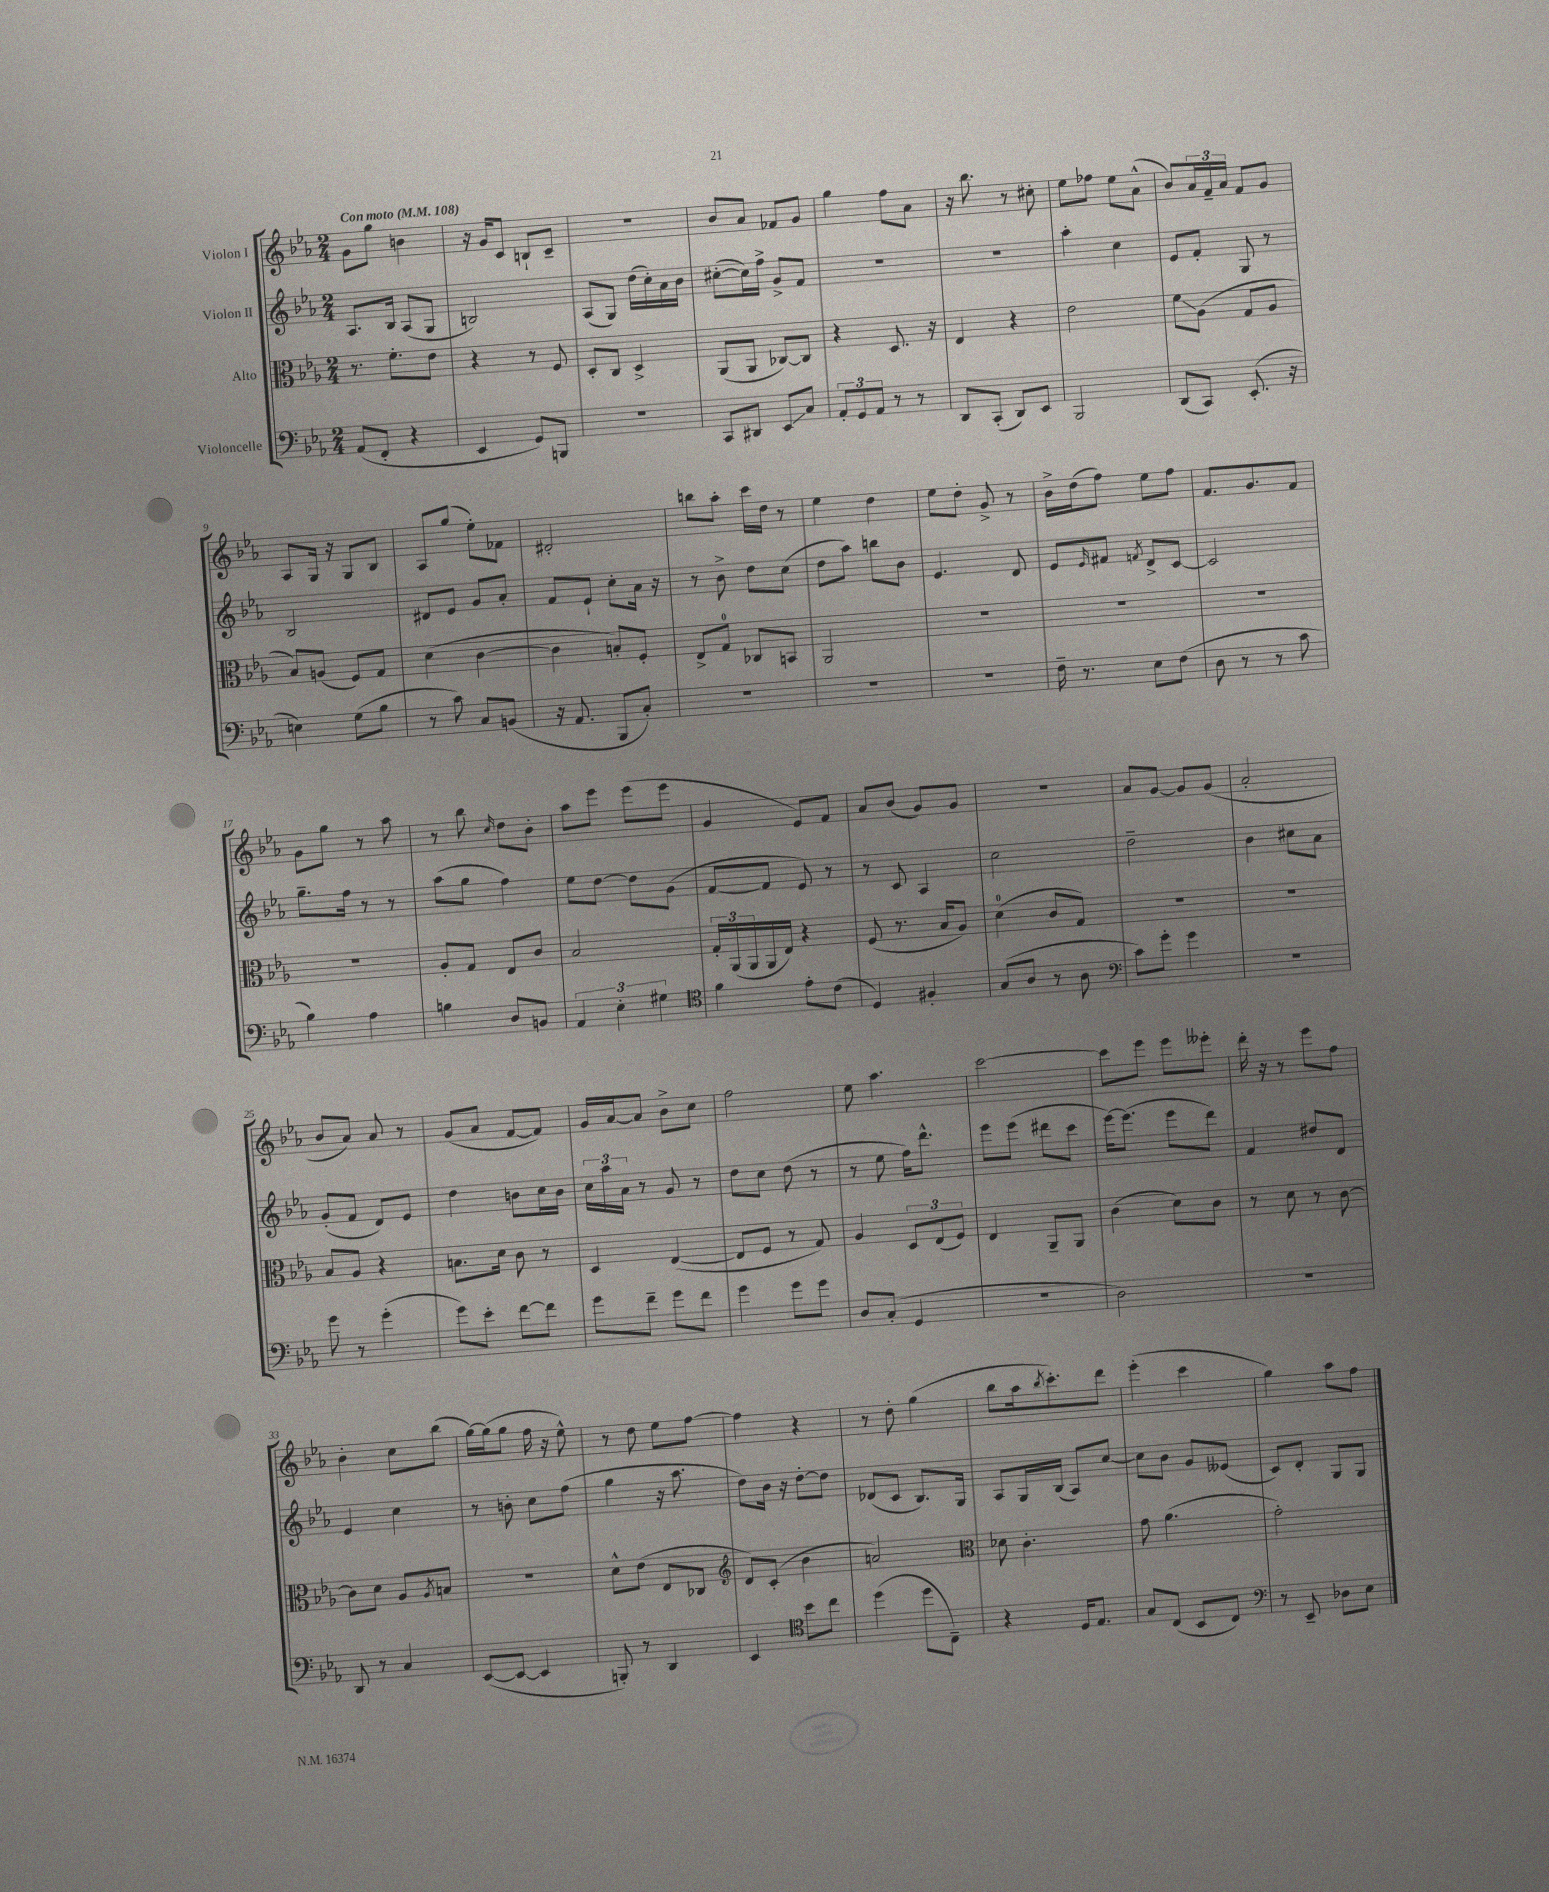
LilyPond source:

<<
\new StaffGroup <<
\new Staff = "s0" \with { instrumentName = "Violon I" } {
    \clef treble \key ees \major \numericTimeSignature \time 2/4 \tempo "Con moto" 4 = 108
    g'8 g''8 b'4 |
    r16 g'16 c'8 b8-! c'8-- |
    R2 |
    bes'8 aes'8 fes'8 g'8 |
    g''4 f''8 aes'8 |
    r16 bes''8. r8 cis''8-. |
    ees''8 fes''8 ees''8 aes'8-^( |
    bes'8) \tuplet 3/2 { aes'16 f'16-- aes'16 } f'8 g'8 |
    aes8 g16 r16 g8 bes8 |
    aes8 g''8( ees''8-.) fes'8 |
    dis'2-. |
    b''8 aes''8-. c'''16 d''16 r8 |
    ees''4 d''4 |
    ees''8 d''8-. g'8-> r8 |
    bes'16-> d''16( f''8) ees''8 f''8 |
    f'8. g'8. f'8 |
    g'8 g''8 r8 aes''8 |
    r8 bes''8 \grace { c''16 } d''8 bes'8-. |
    aes''8 ees'''8 ees'''8( ees'''8 |
    g'4 ees'8) f'8 |
    aes'8 bes'8( g'8) g'8 |
    R2 |
    aes'8 g'8~ g'8 g'8( |
    aes'2-. |
    bes'8 aes'8) aes'8 r8 |
    g'8( aes'8 f'8~ f'8) |
    g'16 aes'16~ aes'8 bes'8-> c''8 |
    f''2 |
    ees''8 aes''4. |
    c'''2~ |
    c'''8 ees'''8 ees'''8 eeses'''8-. |
    d'''16-. r16 r8 ees'''8 f''8 |
    bes'4-. c''8 bes''8( |
    g''16~) g''16( g''8 f''16 r16 ees''8-^) |
    r8 d''8 ees''8 f''8~ |
    f''4 r4 |
    r8 d''8-. g''4( |
    bes''8 aes''16 \acciaccatura { bes''8 } c'''8.-.) d'''8 |
    ees'''4-.( c'''4 |
    g''4) aes''8 f''8 \bar "|." |
}
\new Staff = "s1" \with { instrumentName = "Violon II" } {
    \clef treble \key ees \major \numericTimeSignature \time 2/4
    aes8. bes16 aes8( g8 |
    b2) |
    aes8( g8) d''16( c''16-.) aes'16 bes'16 |
    cis''8~-.( cis''16) f''16-> g'8-> f'8 |
    R2 |
    R2 |
    aes''4-. c''4 |
    ees'8 f'8-. g8 r8 |
    bes2 |
    dis'8 ees'8 g'8 aes'8-. |
    f'8 ees'8-! c''8-. aes'16 r16 |
    r8 bes'8-> d''8 c''8( |
    d''8 aes''8) b''8 bes'8 |
    ees'4. d'8 |
    ees'8 \grace { ees'16 } fis'8 \acciaccatura { f'8 } d'8-> c'8~ |
    c'2 |
    g''8.-- f''16 r8 r8 |
    aes''8( g''8 f''4) |
    ees''8 d''8~ d''8 g'8( |
    f'8~ f'8 ees'8) r8 |
    r8 c'8 aes4 |
    c''2 |
    d''2-- |
    bes'4 cis''8 aes'8 |
    g'8-.( f'8 d'8) ees'8 |
    d''4 b'8 c''16 b'16 |
    \tuplet 3/2 { c''16 aes''16 aes'16 } r8 g'8 r8 |
    d''8 c''8 d''8( r8 |
    r8 ees''8 f''16) d'''8.-^ |
    ees'''8 ees'''8( dis'''8 c'''8 |
    ees'''16~) ees'''8.( ees'''8 d'''8) |
    f'4 dis''8 d'8 |
    ees'4 c''4 |
    r8 b'8-. c''8 f''8( |
    g''4 r16 aes''8. |
    d''8) bes'16 r16 d''8~-. d''8 |
    des'8( c'8 bes8.) g16 |
    aes8 g16 bes16( aes8) c''8~ |
    c''8 bes'8 g'8 eeses'8( |
    c'8) d'8-. g8 g8 \bar "|." |
}
\new Staff = "s2" \with { instrumentName = "Alto" } {
    \clef alto \key ees \major \numericTimeSignature \time 2/4
    r8. f'8.-. ees'8 |
    r4 r8 f8 |
    d8-. c8 d4-> |
    aes,8( aes,8 ces8~) ces8 |
    r4 d8. r16 |
    ees4 r4 |
    ees'2 |
    f'8\glissando aes8( g8 aes8 |
    bes8) a8( f8) g8 |
    d'4( c'4~ |
    c'4 b8-.) f8-. |
    ees8-> g8-0 ces8 b,8 |
    aes,2 |
    R2 |
    R2 |
    R2 |
    R2 |
    aes8-. g8 ees8 c'8 |
    bes2 |
    \tuplet 3/2 { g16-. aes,16( aes,16 } aes,16 ees16) r4 |
    f8( r8. bes16 aes8) |
    d'4-0( c'8 g8) |
    R2 |
    r2 |
    bes8 aes8 r4 |
    b8. d'16 c'8 r8 |
    d4 ees4~( |
    ees8 f8 r8 g8) |
    aes4 \tuplet 3/2 { d8 ees8( f8) } |
    ees4 aes,8-- aes,8 |
    c'4( d'8) c'8 |
    r8 d'8 r8 c'8~ |
    c'8 d'8 aes8 \acciaccatura { aes8 } b8 |
    R2 |
    d'8-^ ees'8( ees8 ces8 |
    \clef treble d'8) c'8-.( bes'4 |
    a'2) |
    \clef alto des'8 c'4.-. |
    g'8 aes'4.( |
    g'2-.) \bar "|." |
}
\new Staff = "s3" \with { instrumentName = "Violoncelle" } {
    \clef bass \key ees \major \numericTimeSignature \time 2/4
    aes,8( f,8-. r4 |
    ees,4 g,8) b,,8 |
    r2 |
    c,8 dis,8 ees,8\glissando c8 |
    \tuplet 3/2 { aes,8-. g,8 aes,8 } r8 r8 |
    d,8 c,8-.( d,8) ees,8 |
    bes,,2 |
    d,8( c,8) ees,8.-.( r16 |
    e4) g8( bes8 |
    r8 c'8) c8 b,8( |
    r16 aes,8. bes,,8 c8-.) |
    R2 |
    R2 |
    R2 |
    f16-- r8. ees8 f8( |
    d8 r8 r8 c'8 |
    bes4) aes4 |
    b4 d8 b,8 |
    \tuplet 3/2 { aes,4 ees4-. gis4 } |
    \clef tenor f'4 ees'8-. c'8( |
    d4) fis4-. |
    g8( aes8 r8 aes8 |
    \clef bass c'8) g'8-. g'4 |
    r2 |
    g'8 r8 g'4-.( |
    g'8) ees'8-. f'8~ f'8 |
    g'8 f'8-- g'8 f'8 |
    g'4 g'8 g'8 |
    d8 c8-.( g,4 |
    r2 |
    d2) |
    R2 |
    d,8 r8 c4 |
    ees,8~( ees,8~ ees,4 |
    b,,8-.) r8 d,4 |
    ees,4 \clef tenor bes'8 c''8 |
    d''4( d''8 c8--) |
    r4 d16 ees8. |
    g8 c8( bes,8 c8) |
    \clef bass r8 ees,8-- des8 ees8 \bar "|." |
}
>>
>>
